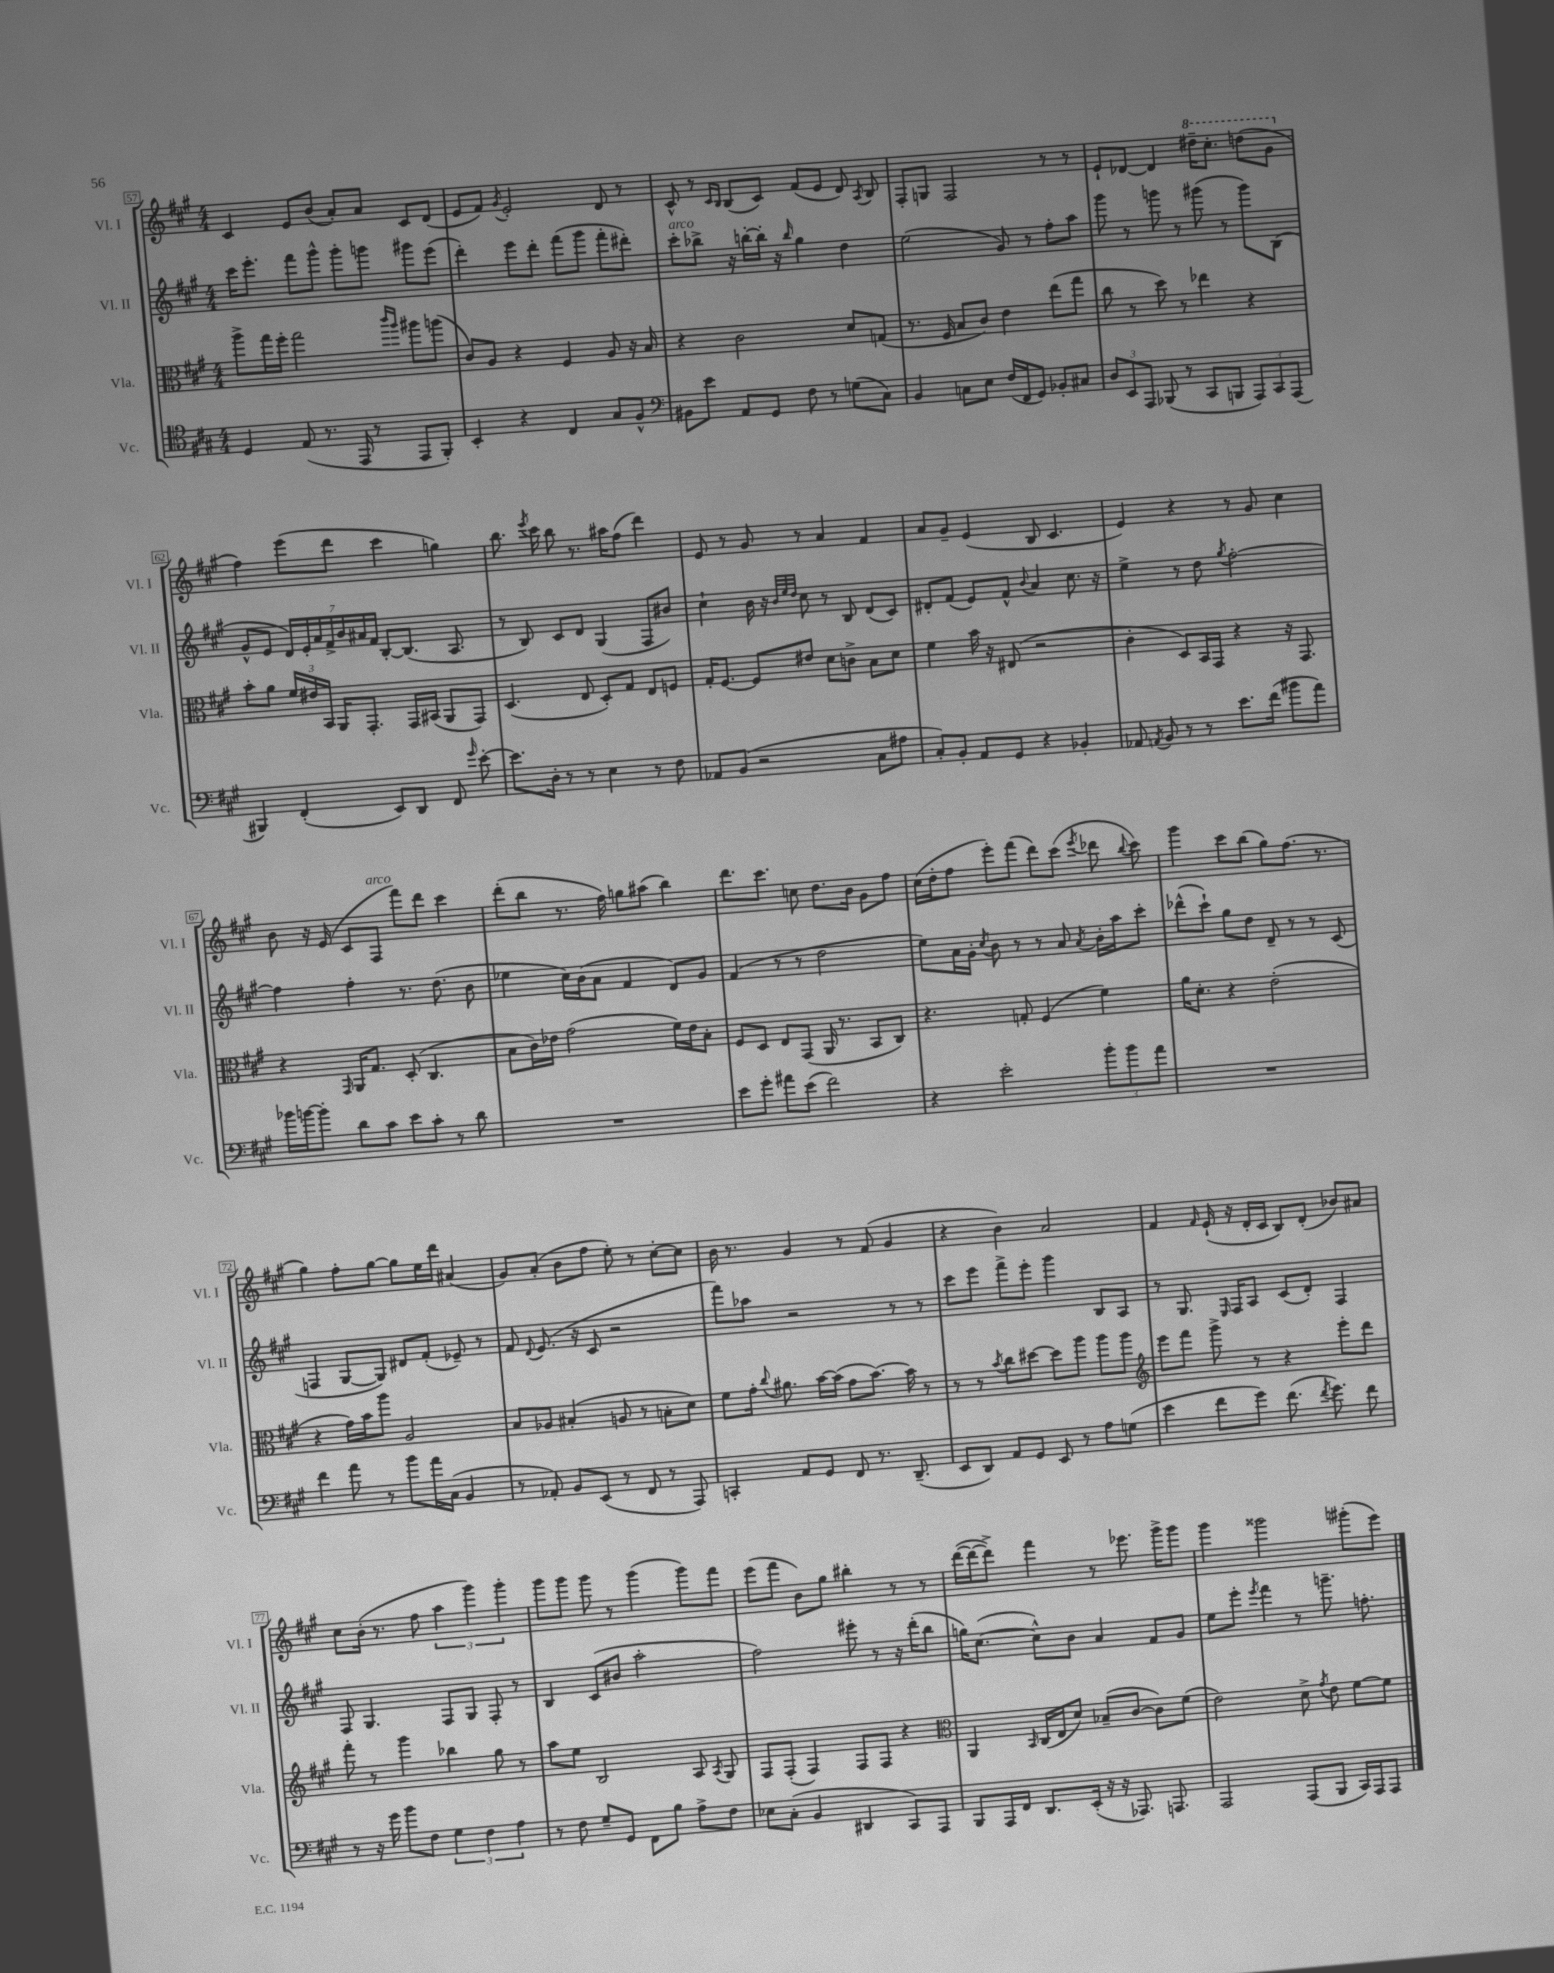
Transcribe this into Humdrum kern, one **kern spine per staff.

**kern	**kern	**kern	**kern
*staff4	*staff3	*staff2	*staff1
*clefC4	*clefC3	*clefG2	*clefG2
*k[f#c#g#]	*k[f#c#g#]	*k[f#c#g#]	*k[f#c#g#]
*M4/4	*M4/4	*M4/4	*M4/4
4D/	8aa^\L	16ccc#\LK	4c#/
.	.	8.eee'\J	.
.	16gg#\L	.	.
.	16ff#'\JJ	.	.
(8E/	2gg#\	8fff#\L	8e/L
8.r	.	8ggg#^^\J	(8b/J
.	.	8ggg#'\L	8a'/L)
16EE/	.	.	.
8r	.	8ggg\J	8a/J
.	16qqccc#/LL	.	.
.	16qqaa/JJ	.	.
8EE/L	8aa#\L	8ggg#\L	8c#/L
8FF#'/J)	(8aa\J	(8eee\J	(8d/J
=	=	=	=
4BB'/	8c#/L)	4ddd'\)	8e/L
.	8A/J	.	8f#/J)
.	.	.	8qg#/
4r	4r	8eee\L	2e'/
.	.	8ddd'\J	.
4C#/	4F#/	(8fff#\L	.
.	.	8ggg#\J	.
8G#/L	8A/	8fff#'\L	8d/
8F#^^/J	16r	8ddd#'\J)	8r
.	16B/	.	.
=	=	=	=
*clefF4	*	*	*
8BB#\L	4r	8ccc#'\L	8c#^^/
8e\J	.	8bb-^\J	8r
.	.	.	16qqc#/LL
.	.	.	16qqB/JJ
8AA/L	2c#\	16r	(8B/L
.	.	[16bb'\LL	.
8GG#/J	.	16bb'\]JJ	8c#/J)
.	.	16r	.
.	.	16qqbb/	.
8F#\	.	4gg#\	(8f#/L
8r	.	.	8e/J
(8G\L	8d/L	4dd\	8d/)
.	.	.	8qA/
8C#\J)	(8G/J	.	8B/
=	=	=	=
4BB/	8.r	(2ee\	8F#'/L
.	.	.	8G/J
.	16F#/	.	.
8C\L	8B/L	.	2F#/
8E\J	8c#/J)	.	.
(16F#/LL	4e\	8g#/)	.
16FF#/J	.	.	.
8GG#/J)	.	8r	.
8BB-'/L	(8ee\L	8ff#'\L	8r
8C#/J	8gg#\J	8aa\J	8r
=	=	=	=
12D/L	8cc#\	8ggg#\	8e`/L
12EE/	.	.	.
.	8r	8r	[8d-/J
12AAA/J	.	.	.
(8BBB-/	8dd\)	8ggg\	4d-/]
8r	8r	8r	.
8CC#/L	4ee-\	(8ggg#\	16ddd#~\LK
.	.	.	8.ccc#'\J
8BBB/J	.	8r	.
12AAA/L)	4r	8ggg#\L)	(8ddd\L
12CC#/	.	.	.
.	.	(8B\J	8gg#\J
(12AAA/J	.	.	.
=	=	=	=
4BBB#/)	8b'\L	8g#^^/L	4ff#\)
.	8a\J	8e/J	.
(4FF#'/	24f#/LL	28d/LL)	(8eee\L
.	.	28e'/	.
.	24e#/	.	.
.	.	28a/	.
.	24BB/JJ	.	.
.	.	28f#^/	.
.	16AA/LK	.	8ddd\J
.	.	28b/	.
.	.	28a#/	.
.	8.GG#'/J	.	.
.	.	28f#/JJ	.
8EE/L)	.	[8B'/L	4ccc#\
8DD/J	16GG#/LL	(8.B/]J	.
.	(16BB#/JJ	.	.
8FF#/	8AA/L	.	4gg\)
.	.	8.A/	.
16qqg#/	.	.	.
[8e'\	8GG#/J)	.	.
=	=	=	=
8.e\]L	(4.D/	8r	8.bb\
.	.	8B/)	.
.	.	.	8qeee/
16D'\Jk	.	.	16ccc#\
8r	.	8c#/L	8bb\
8r	8E/	8d/J	8.r
4E\	8D'/L)	(4G#/	.
.	.	.	16aa#\LK
.	8G#/J	.	(8ff#\J
8r	8E/L	8F#/L	4ddd\)
8F#\	8F/J	8b#/J)	.
=	=	=	=
8AA-/L	16G#'/LK	4cc#`\	8e/
.	[8.F#/J	.	.
(8BB/J	.	.	8r
2r	8F#/]L	16b\	8g#/
.	.	16r	.
.	.	32qqb/LLL	.
.	.	32qqee/	.
.	.	32qqdd/JJJ	.
.	8e#/J	8cc#\	8r
.	8d\L	8r	4a/
.	8c^\J	8B/	.
8C#\L	8B\L	(8d/L	4f#/
8A#\J	8d\J	8c#/J)	.
=	=	=	=
8C#'/L)	4f#\	8d#'/L	8a/L
8BB'/J	.	(8f#/J	8g#~/J
8AA/L	16b\	8e/L)	(4e/
.	16r	.	.
8GG#/J	(8E#/	8f#^^/J	.
.	.	8qqb/	.
4r	2r	4a/	8B/
.	.	.	4.c#/
4BB-'/	.	8.cc#\	.
.	.	16r	.
=	=	=	=
8AA-/	4c#'\	4ee^\	4e/)
8qAA/	.	.	.
8BB/	.	.	.
8r	8D/L)	8r	4r
8r	16BB/L	8dd\	.
.	16GG#/JJ	.	.
.	.	8qgg#/	.
8.e\L	4r	[2ff#'\	8r
.	.	.	8g#/
(16f#\Jk	.	.	.
8b#\L	16r	.	4cc#\
.	8.GG#/	.	.
8a\J)	.	.	.
=	=	=	=
16b-\LL	4r	4ff#\]	8b\
[16b\J	.	.	.
8b'\]J	.	.	16r
.	.	.	(16e/
.	16qqGG#/	.	.
8d\L	16AA/LK	4ff#'\	8c#/L
.	8.G#/J	.	.
8c#\J	.	.	8F#/J
8e\L	(8D'/	8.r	8fff#\L)
8c#'\J	4.C#/	.	8ddd\J
.	.	(8.dd\	.
8r	.	.	4ccc#\
8d\	.	8b\	.
=	=	=	=
1r	8B\L	4ee-\	(8ddd'\L
.	16c#\L)	.	8bb\J
.	16e-\JJ	.	.
.	(2g#\	16cc#\LL)	8.r
.	.	(16b\J	.
.	.	8a\J	.
.	.	.	16ff#\)
.	.	4f#/	8gg\L
.	.	.	(8aa#\J
.	16f#\LL)	8d/L)	4bb\)
.	16e-\J	.	.
.	8B'\J	8g#/J	.
=	=	=	=
8e\L	8F#/L	(4f#/	8.ddd\L
8g#'\J	8D/J	.	.
.	.	.	8.ccc#\J
8a#\L	8E/L	8r	.
(8e\J	(8GG#/J	8r	8cc\
2f#\)	16AA/	2dd\	8.dd\L
.	8.r	.	.
.	.	.	16b\Jk
.	8BB/L	.	8g#\L
.	8C#/J)	.	8ff#\J
=	=	=	=
4r	4.r	8ee\L)	(16cc#\LL
.	.	.	16dd'\J
.	.	16a\L	8ff#\J
.	.	16g#'\JJ	.
.	.	8qcc#/	.
2e'\	.	8b\	8eee'\L)
.	8G'/	8r	(8fff#\J
.	(4F#/	8r	8ddd\L)
.	.	8a/	(8ccc#\J
.	.	8qa/	8qeee/
12b'\L	4f#\)	16b'\LL	8ddd-\
.	.	16aa\J	.
12b\	.	.	.
.	.	.	8qqbb/
.	.	8ccc#'\J	8ccc#\)
12a\J	.	.	.
=	=	=	=
1r	16a\LK	(8ddd-^^\L	4ggg#\
.	8.d'\J	.	.
.	.	8ccc#`\J)	.
.	4r	8gg#\L	8ccc#\L
.	.	8dd\J	(8bb\J
.	(2e'\	8d~/	8gg#\L)
.	.	8r	(8.ff#\J
.	.	8r	.
.	.	.	8.r
.	.	(8c#/	.
=	=	=	=
4f#\	4r	4F/	4gg#\)
8a\	16g#\LL)	[8G#/L	8ff#'\L
.	16b\J	.	.
8r	8aa\J	8G#/]J)	[8gg#\J
8b\L	2A/	8d#/L	8gg#\]L
16a\L	.	(8f#'/J	16ee\L
(16C#\JJ	.	.	16ddd\JJ
4BB/	.	8e-~/)	(4a#/
.	.	8r	.
=	=	=	=
8r	8B/L	8f#/	8g#/L)
.	.	8qqd/	.
8AA-'/)	8A-/J	(8.e/	(8a'/J
8BB/L	(4B#'/	.	8b\L
.	.	16r	.
(8EE/J	.	8c#/	8ff#\J
8r	8A/	2r	8ee'\)
8FF#/	8r	.	8r
8r	8B'\L	.	[8cc#'\L
8AAA/)	8d\J)	.	8cc#\]J
=	=	=	=
4CC'/	8f#\L	8fff#\L)	16b\
.	.	.	8.r
.	16g#'\Jk	8aa-\J	.
.	8qqcc#/	.	.
.	8.a#\	.	.
8AA/L	.	2r	4g#/
8GG#/J	[16b\LL	.	.
.	(16b\]JJ	.	.
8FF#/	8g#\L	.	8r
8.r	[8.b\J)	.	(8f#/
.	.	8r	4g#/
(8.DD~/	16b\]	.	.
.	8r	8r	.
=	=	=	=
8EE/L	8r	8ccc#\L	4r
8DD/J)	8r	8eee\J	.
.	8qb/	.	.
8AA/L	8cc#\L	8fff#^\L	4b\)
8GG#/J	[8dd#\J	8eee'\J	.
8EE/	8dd#\]L	4ggg#\	2a/
8r	8aa\J	.	.
8A\L	8aa\L	8B/L	.
(8G\J	8aa\J	8A/J	.
=	=	=	=
*	*clefG2	*	*
4e\	8eee\L	8r	4f#/
.	8fff#\J	8.G#/	.
.	.	.	16qqf#/
8f#\L	8ggg#^\	.	(16e`/
.	.	16qqE/	.
.	.	16F#/LK	16r
8g#\J)	8r	8A/J	16d'/LL
.	.	.	16c#/JJ
(8.f#\	4r	(8c#/L	8B/L)
.	.	8d'/J)	(8d'/J
8qf#/	.	.	.
8.g#\)	.	.	.
.	8eee'\L	4F#/	8b-/L)
8f#\	8ddd\J	.	8a#/J
=	=	=	=
8r	8fff#'\	8F#/	8cc#\L
16r	8r	4.G#/	(16b'\Jk
16g#\	.	.	8.r
8b\L	4ggg#\	.	.
8F#\J	.	.	8ff#\
6G#\	4bb-\	8F#/L	6aa\
.	.	8G#/J	.
6F#\	.	.	6ggg#\)
.	8gg#\	8F#'/	.
6A\	.	.	6ggg#'\
.	8r	8r	.
=	=	=	=
8r	8aa\L	4B/	8ggg#\L
8F#\	8ee\J	.	8ggg#\J
8G#~/L	2B/	(8c#/L	8ggg#\
8GG#/J	.	8b#/J	8r
8FF#\L	.	2aa'\	(4ggg#\
8B\J	.	.	.
8A^\L	8A/	.	8ggg#\L)
.	8qA/	.	.
8F#\J	8G#/	.	8fff#\J
=	=	=	=
8E-\L	8F#/L	2ff#\)	(8eee\L
(8C#'\J	(8F#'/J	.	8fff#\J
4BB/	4F#/)	.	8b\L)
.	.	.	8gg#\J
4DD#/	8F#/L	8eee#'\	4bb#'\
.	8F#/J	8r	.
8CC#/L)	4r	16r	8r
.	.	(16ddd'\LK	.
8AAA/J	.	8bb\J	8r
=	=	=	=
*	*clefC3	*	*
8BBB/L	4AA/	16gg\LK)	([16ddd\LL
.	.	([8.cc#\J	16ddd\_J
16AAA/L	.	.	8ddd^\]J)
16FF#/JJ	.	.	.
.	16qqBB/	.	.
8.DD/L	(16C#/LL	8cc#^^\]L)	4fff#\
.	16E/J	.	.
.	8d/J)	8b\J	.
(16EE'/Jk	.	.	.
16r	(8B-~/L	4a/	8r
16r	.	.	.
8.AAA-/)	[8c#/J	.	8.eee-\
.	8c#\]L)	8f#/L	.
8.AAA/	.	.	16ggg#^\LK
.	(8f#\J	8g#/J	8ggg#\J
=	=	=	=
2AAA/	2e\)	8ee\L	4ggg#\
.	.	8eee'\J	.
.	.	8qeee/	.
.	.	4fff#\	2ggg##\
(8AAA/L	8d^\	8r	.
.	8qg#/	.	.
8BBB/J	8e\	8.ggg~\	.
16CC#/LL)	[8f#\L	.	(8ggg#'\L
16AAA/J	.	8.ff'\	.
8AAA/J	8f#\]J	.	8eee\J)
==	==	==	==
*-	*-	*-	*-
